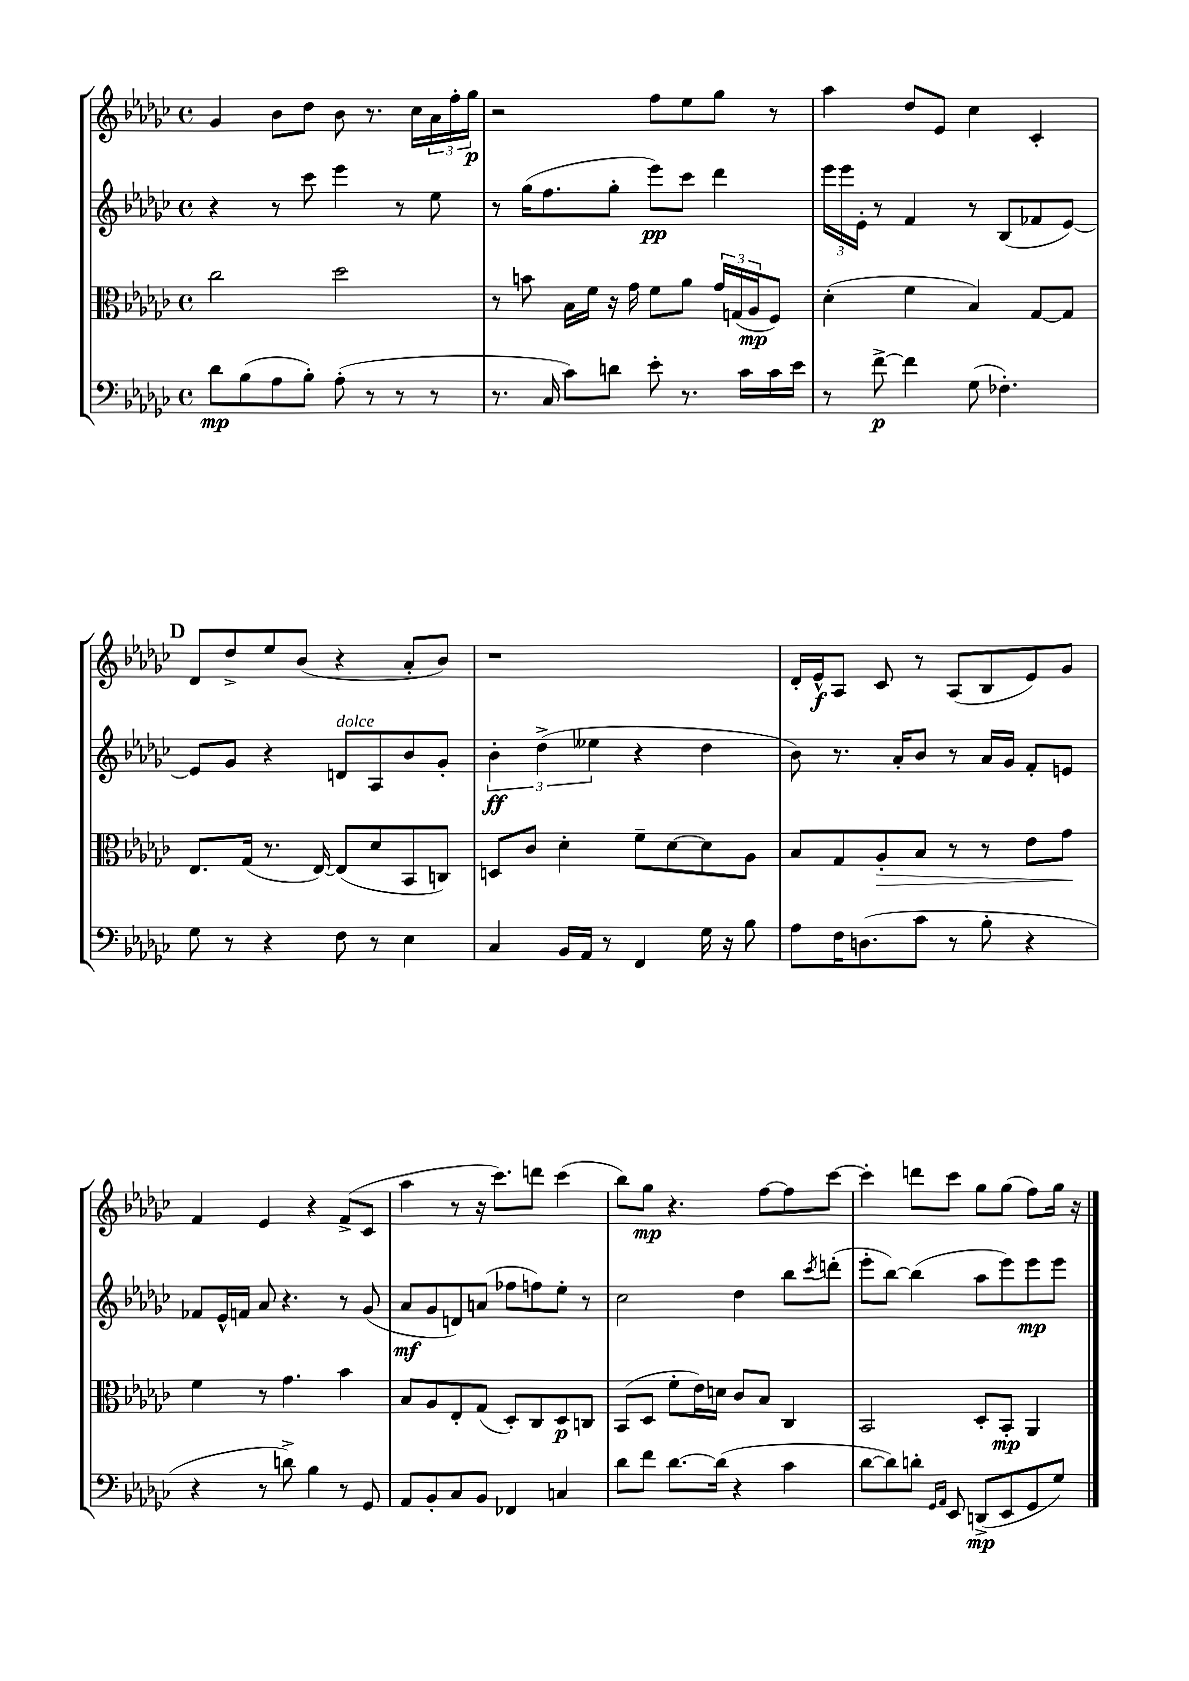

**kern	**kern	**kern	**kern
*staff4	*staff3	*staff2	*staff1
*clefF4	*clefC3	*clefG2	*clefG2
*k[b-e-a-d-g-c-]	*k[b-e-a-d-g-c-]	*k[b-e-a-d-g-c-]	*k[b-e-a-d-g-c-]
*M4/4	*M4/4	*M4/4	*M4/4
*met(c)	*met(c)	*met(c)	*met(c)
8d-	2cc-	4r	4g-
(8B-	.	.	.
8A-	.	8r	8b-
8B-')	.	8ccc-	8dd-
(8A-'	2dd-	4eee-	8b-
8r	.	.	8.r
8r	.	8r	.
.	.	.	16cc-
8r	.	8ee-	24a-
.	.	.	24ff'
.	.	.	24gg-
=	=	=	=
8.r	8r	8r	2r
.	8b	(16gg-	.
16C-	.	8.ff	.
8c-)	16B-	.	.
.	16f	.	.
8d	16r	8gg-'	.
.	16g-	.	.
8e-'	8f	8eee-)	8ff
8.r	8a-	8ccc-	8ee-
.	24g-	4ddd-	8gg-
.	(24G	.	.
16c-	.	.	.
.	24A-	.	.
16c-	8F)	.	8r
16e-	.	.	.
=	=	=	=
8r	(4d-'	24eee-	4aa-
.	.	24eee-	.
.	.	24e-'	.
[8f^	.	8r	.
4f]	4f	4f	8dd-
.	.	.	8e-
(8G-	4B-)	8r	4cc-
4.F-')	.	(8B-	.
.	[8G-	8f-	4c-'
.	8G-]	[8e-)	.
=	=	=	=
8G-	8.E-	8e-]	8d-
8r	.	8g-	8dd-^
.	(16G-	.	.
4r	8.r	4r	8ee-
.	.	.	(8b-
.	[16E-)	.	.
8F	(8E-]	8d	4r
8r	8d-	8A-	.
4E-	8BB-	8b-	8a-'
.	8C)	8g-'	8b-)
=	=	=	=
4C-	8D	6b-'	1r
.	8c-	.	.
.	.	(6dd-^	.
16BB-	4d-'	.	.
16AA-	.	.	.
.	.	6ee--	.
8r	.	.	.
4FF	8f~	4r	.
.	[8d-	.	.
16G-	8d-]	4dd-	.
16r	.	.	.
8B-	8A-	.	.
=	=	=	=
8A-	8B-	8b-)	16d-'
.	.	.	16e-^^
16F	8G-	8.r	8A-
(8.D	.	.	.
.	8A-'	.	8c-
.	.	16a-'	.
8c-	8B-	8b-	8r
8r	8r	8r	(8A-
8B-'	8r	16a-	8B-
.	.	16g-	.
4r	8e-	8f'	8e-)
.	8g-	8e	8g-
=	=	=	=
4r	4f	8f-	4f
.	.	16e-^^	.
.	.	16f	.
8r	8r	8a-	4e-
8d^)	4.g-	4.r	.
4B-	.	.	4r
8r	4b-	8r	(8f^
8GG-	.	(8g-	8c-
=	=	=	=
8AA-	8B-	8a-	4aa-
8BB-'	8A-	8g-	.
8C-	8E-'	8d)	8r
8BB-	(8G-	(8a	16r
.	.	.	8.ccc-)
4FF-	8D-')	8ff-	.
.	8C-	8ff)	8ddd
4C	8D-	8ee-'	(4ccc-
.	8C	8r	.
=	=	=	=
8d-	(8BB-	2cc-	8bb-)
8f	8D-	.	8gg-
[8.d-	8f'	.	4.r
.	16e-)	.	.
(16d-]	16d	.	.
4r	8c-	4dd-	.
.	8B-	.	[8ff
4c-	4C-	8bb-	8ff]
.	.	8qccc-	.
.	.	(8ddd'	[8ccc-
=	=	=	=
[8d-	2BB-	8eee-'	4ccc-']
8d-])	.	[8bb-)	.
8d'	.	(4bb-]	8ddd
16qqGG-	.	.	.
16qqAA-	.	.	.
8EE-	.	.	8ccc-
(8DD^	8D-'	8aa-	8gg-
8EE-	8BB-'	8eee-)	(8gg-
8GG-	4AA-	8eee-	8ff)
8G-)	.	8eee-	16gg-
.	.	.	16r
==	==	==	==
*-	*-	*-	*-
